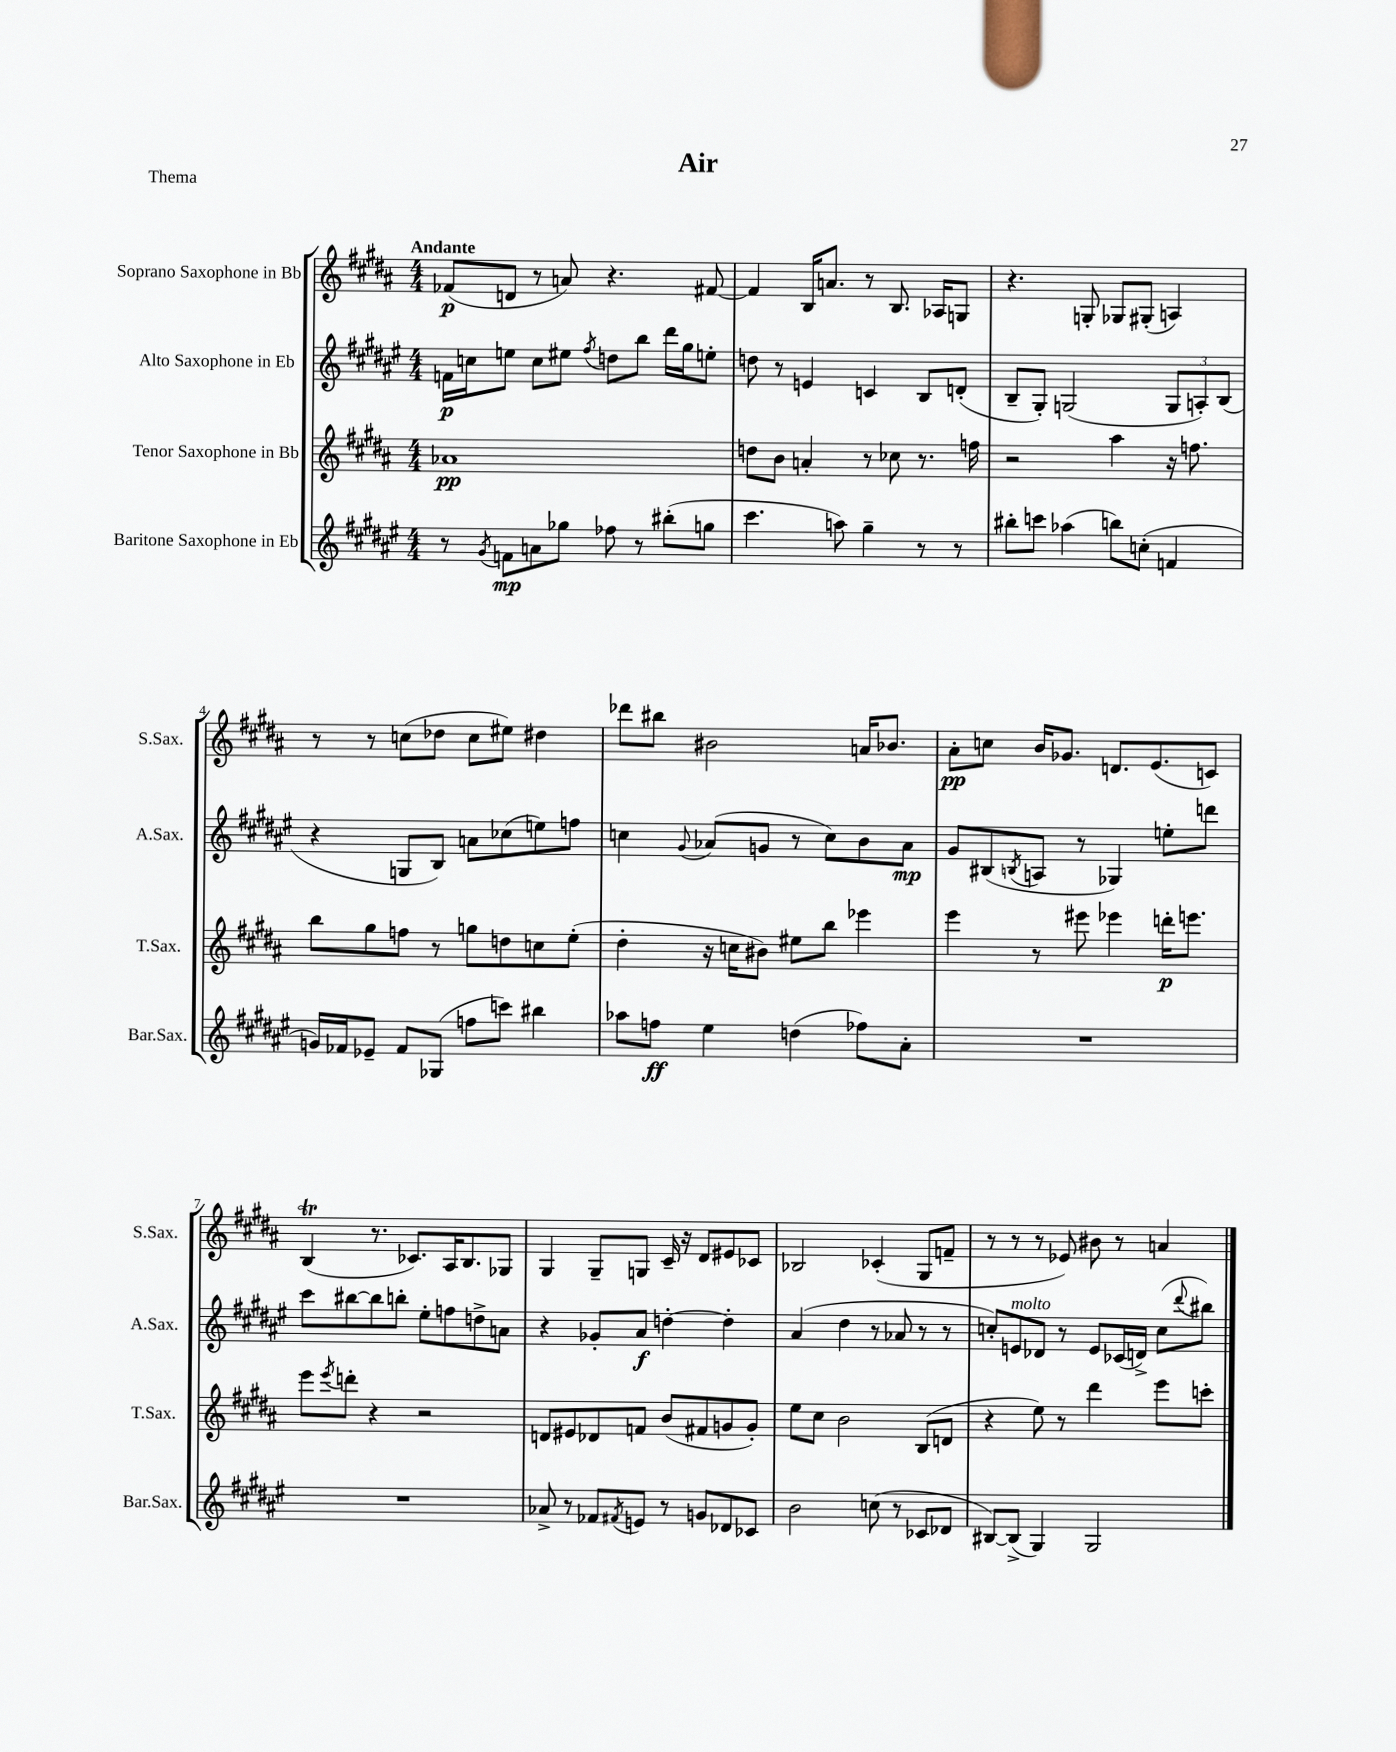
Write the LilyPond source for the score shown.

\header { title = "Air" piece = "Thema" }
<<
\new StaffGroup <<
\new Staff = "s0" \with { instrumentName = "Soprano Saxophone in Bb" shortInstrumentName = "S.Sax." } {
    \clef treble \key b \major \numericTimeSignature \time 4/4 \tempo "Andante"
    fes'8\p( d'8 r8 a'8) r4. fis'8~ |
    fis'4 b16 a'8. r8 b8. aes16 g8 |
    r4. g8-. ges8 gis8-.( a4) |
    r8 r8 c''8( des''8 c''8 eis''8) dis''4 |
    des'''8 bis''8 bis'2 a'16 bes'8. |
    ais'8-.\pp c''8 b'16 ges'8. d'8. e'8.( c'8) |
    b4\trill( r8. ces'8.) ais16 b8. ges8 |
    gis4 gis8-- g8 cis'16-- r16 dis'8 eis'8 ces'8 |
    bes2 ces'4-.( gis8 f'8-- |
    r8 r8 r8 ees'8) bis'8 r8 a'4 \bar "|." |
}
\new Staff = "s1" \with { instrumentName = "Alto Saxophone in Eb" shortInstrumentName = "A.Sax." } {
    \clef treble \key fis \major \numericTimeSignature \time 4/4
    f'16\p c''16 e''8 c''8 eis''8 \acciaccatura { fis''8 } d''8 b''8 dis'''16 gis''16 e''8-. |
    d''8 r8 e'4 c'4 b8 d'8-.( |
    b8-- gis8-.) g2( \tuplet 3/2 { g8 a8-.) b8( } |
    r4 g8 b8) a'8 ces''8( e''8) f''8 |
    c''4 \appoggiatura { gis'8 } aes'8( g'8 r8 c''8) b'8 aes'8\mp |
    gis'8 bis8( \acciaccatura { b8 } a8 r8 ges4) e''8-. d'''8 |
    cis'''8 bis''8~ bis''8 b''8-. eis''8-. f''8 d''8-> a'8 |
    r4 ges'8-. ais'8\f d''4~-. d''4-. |
    ais'4( dis''4 r8 aes'8 r8 r8 |
    c''8-.) e'8^\markup { \italic "molto" } des'8 r8 e'8 ces'16( d'16->) c''8( \appoggiatura { dis'''8 } bis''8) \bar "|." |
}
\new Staff = "s2" \with { instrumentName = "Tenor Saxophone in Bb" shortInstrumentName = "T.Sax." } {
    \clef treble \key b \major \numericTimeSignature \time 4/4
    aes'1\pp |
    d''8 b'8 a'4-. r8 ces''8 r8. f''16 |
    r2 ais''4 r16 f''8. |
    b''8 gis''8 f''8 r8 g''8 d''8 c''8 e''8-.( |
    dis''4-. r16 c''16 bis'8) eis''8 b''8 ees'''4 |
    e'''4 r8 eis'''8 ees'''4 d'''16-.\p e'''8. |
    e'''8 \acciaccatura { e'''8 } d'''8-. r4 r2 |
    d'8 eis'8 des'8 f'8 b'8( fis'8 g'8 g'8-.) |
    e''8 cis''8 b'2 b8( d'8 |
    r4 e''8) r8 dis'''4 e'''8 c'''8-. \bar "|." |
}
\new Staff = "s3" \with { instrumentName = "Baritone Saxophone in Eb" shortInstrumentName = "Bar.Sax." } {
    \clef treble \key fis \major \numericTimeSignature \time 4/4
    r8 \acciaccatura { gis'8 } f'8\mp a'8 ges''8 fes''8 r8 bis''8-.( g''8 |
    cis'''4. a''8) gis''4-- r8 r8 |
    bis''8-. c'''8 aes''4( b''8) c''8-.( f'4 |
    g'16) fes'16 ees'8-- fes'8 ges8( f''8 c'''8) bis''4 |
    aes''8 f''8\ff eis''4 d''4( fes''8) ais'8-. |
    R1 |
    R1 |
    aes'8-> r8 fes'8 \acciaccatura { fis'8 } e'8 r8 g'8 des'8 ces'8 |
    b'2 c''8( r8 ces'8 des'8 |
    bis8~) bis8->( gis4) gis2 \bar "|." |
}
>>
>>
